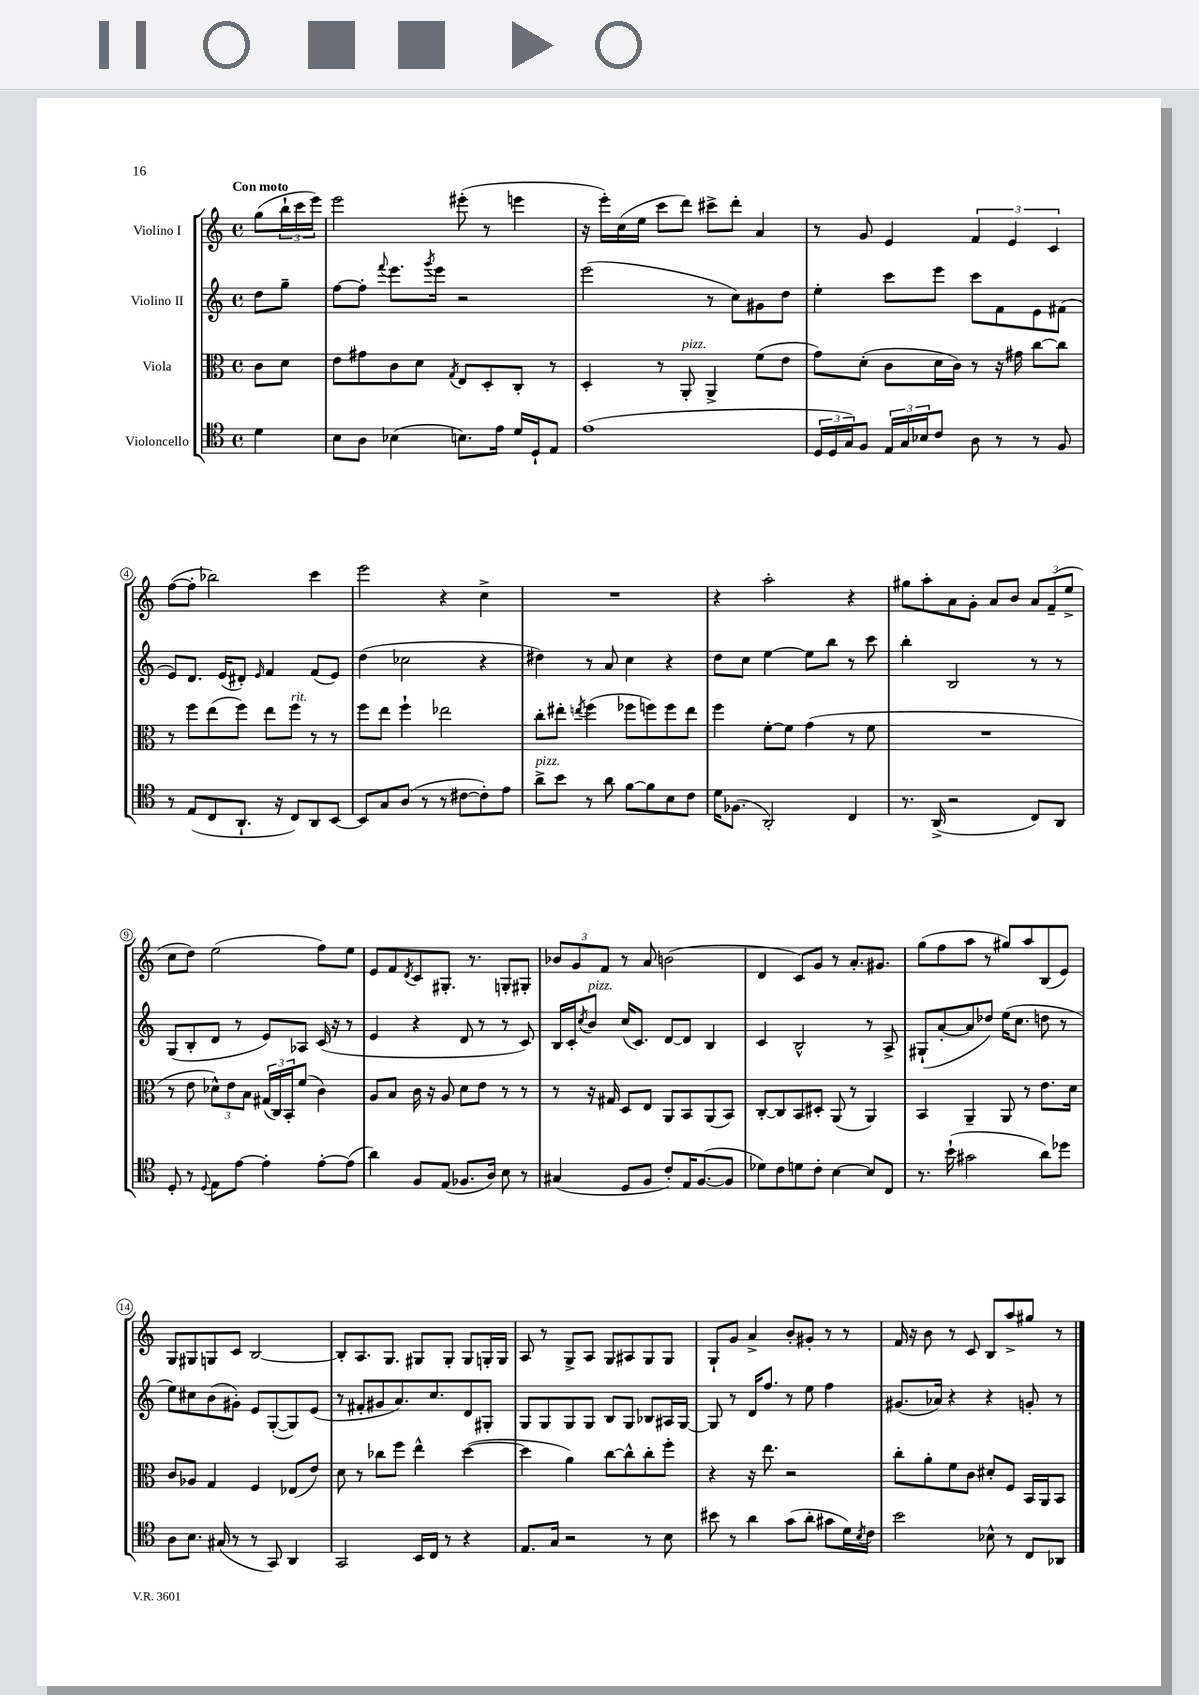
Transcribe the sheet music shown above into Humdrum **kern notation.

**kern	**kern	**kern	**kern
*part4	*part3	*part2	*part1
*staff4	*staff3	*staff2	*staff1
*I"Violoncello	*I"Viola	*I"Violino II	*I"Violino I
*clefC4	*clefC3	*clefG2	*clefG2
*k[]	*k[]	*k[]	*k[]
*M4/4	*M4/4	*M4/4	*M4/4
*met(c)	*met(c)	*met(c)	*met(c)
=	=	=	=
!	!	!	!LO:TX:a:B:t=Con moto
4d\	8c\L	8dd\L	(8gg\L
.	8d\J	8gg~\J	24bb`\L
.	.	.	24ccc\
.	.	.	24eee\JJ)
=1	=1	=1	=1
8B\L	8e\L	[8ff\L	2eee\
8A\J	8g#X\	8ff'\J]	.
.	.	8qqfff/	.
(4B-X\	8c\	8.eee\L	.
.	8d\J	.	.
.	.	8qggg/	.
.	.	16eee\Jk	.
.	8qG/	.	.
8.Bn\L)	8E/L	2r	(8eee#X'\
.	8D'/	.	8r
16e\Jk	.	.	.
16d/LL	8C'/J	.	4eeen\
16D`/J	.	.	.
8E/J	8r	.	.
=2	=2	=2	=2
(1e	4D'/	(2eee\	16r
.	.	.	16eee'\LL)
.	.	.	(16cc\
.	.	.	16ee\JJ
.	8r	.	8ccc\L
!	!LO:TX:a:i:t=pizz.	!	!
.	8AA'/	.	8ddd\J)
.	4AA^/	8r	8ccc#X^\L
.	.	8cc\L)	8ddd'\J
.	(8f\L	8g#X\	4a/
.	8e\J	8dd\J	.
=3	=3	=3	=3
24D/LL	8g\L)	4ee'\	8r
24D/	.	.	.
24G/J)	.	.	.
8F/J	(8d'\J	.	8g/
24E/LL	8c\L	8ccc\L	4e/
24G/	.	.	.
24B-X/J	.	.	.
8c/J	16d\L	8eee\J	.
.	16c\JJ)	.	.
8A\	8r	8ccc\L	6f/
8r	16r	8f\	.
.	.	.	6e/
.	16g#X\	.	.
8r	[8cc\L	8e\	.
.	.	.	6c/
8F/	8cc\J]	(8f#X\J	.
!!LO:LB:g=z
=4	=4	=4	=4
8r	8r	8e/L)	([8ff\L
(8E/L	8ff\L	8.d/J	8ff'\J]
8C/	(8ee\	.	2bb-X\)
.	.	(16e/KL	.
8.AA`/J	8ff\J)	8d#X'/J)	.
.	.	16qqe/	.
.	8ee\L	4f/	.
16r	.	.	.
!	!LO:TX:a:i:t=rit.	!	!
8C/L)	8ff\J	.	.
8AA/	8r	(8f/L	4ccc\
[8BB/J	8r	8e/J)	.
=5	=5	=5	=5
8BB/L]	8ff\L	(4dd\	2eee\
8G/	8ee\J	.	.
(8A/J	4ff`\	2cc-X\	.
8r	.	.	.
8r	2ee-X\	.	4r
[8c#X\L	.	.	.
8c#'\])	.	4r	4cc^\
8e\J	.	.	.
=6	=6	=6	=6
!LO:TX:a:i:t=pizz.	!	!	!
8a^\L	8cc'\L	4dd#X\)	1r
8b\J	8ee#X'\J	.	.
.	8qeen/	.	.
8r	(4ff\	8r	.
8a\	.	8a/	.
[8f\L	8ff-X\L	4cc\	.
8f\]	8ffn\)	.	.
8B\	8ff\	4r	.
8c\J	8ee\J	.	.
=7	=7	=7	=7
16d\KL	4ff\	8dd\L	4r
(8.F-X\J	.	.	.
.	.	8cc\J	.
2AA'/)	[8f'\L	[4ee\	2aa'\
.	8f\J]	.	.
.	(4g\	8ee\L]	.
.	.	8bb\J	.
4C/	8r	8r	4r
.	8f\	8ccc\	.
=8	=8	=8	=8
8.r	1r	4bb'\	8gg#X\L
.	.	.	8aa'\
(16AA^/	.	.	.
2r	.	2B/	8a\
.	.	.	8g'\J
.	.	.	8a/L
.	.	.	8b/J
8C/L)	.	8r	12a/L
.	.	.	(12f~/
8AA/J	.	8r	.
.	.	.	12ee^/J
!!LO:LB:g=z
=9	=9	=9	=9
8D'/	8r	(8G/L	8cc\L
8r	8e\	8B'/	8dd\J)
8qqD/	.	.	.
8E\L	12d-X^^\L)	8d/J	(2ee\
.	12e\	.	.
[8e\J	.	8r	.
.	12B\J	.	.
4e'\]	(24G#X/LL	8e/L)	.
.	24C/)	.	.
.	24BB'/J	.	.
.	(8f/J	8A-X/J	.
[8e'\L	4c\)	(16c/	8ff\L)
.	.	16r	.
(8e\J]	.	8r	8ee\J
=10	=10	=10	=10
4a\)	8A/L	4e/	8e/L
.	8B/J	.	8f/
.	.	.	8qd/
8F/L	16c\	4r	8c/
.	16r	.	.
(8E/J	8A/	.	8.G#X'/J
8.F-X/L	8d\L	8d/	.
.	.	.	8.r
.	8e\J	8r	.
16A/Jk)	.	.	.
8B\	8r	8r	8Gn'/L
8r	8r	8c/)	8G#X'/J
=11	=11	=11	=11
(4G#X/	8r	16B/LL	12b-X/L
.	.	16c'/J	.
.	.	.	12g/
.	.	8qcc/	.
!	!	!LO:TX:a:i:t=pizz.	!
.	16r	8b/J	.
.	.	.	12f/J
.	16G#X/	.	.
8D/L	8D/L	(16cc/KL	8r
.	.	8.c/J)	.
8F/J	8E/J	.	8a/
8c'/L)	8AA/L	[8d/L	(2bn\
16E/K	8BB/	8d/J]	.
([8.F/	.	.	.
.	(8AA/	4B/	.
8F/J]	8BB/J)	.	.
=12	=12	=12	=12
8d-X\L)	[8C'/L	4c/	4d/
8c\	8C/]	.	.
8dn\	8BB/	2B^^/	8c/L)
8c'\J	8D#X'/J	.	8g/J
[4B\	(8AA/	.	8r
.	8r	.	8.a'/L
8B/L]	4AA/)	8r	.
.	.	.	8.g#X/J
8C/J	.	8A^/	.
=13	=13	=13	=13
8.r	4BB/	(8G#X`/L	(8gg\L
.	.	[8a'/	8ff\
(16b`\	.	.	.
2g#X\	4AA~/	8a/]	8aa\J
.	.	8dd-X/J)	8r
.	8AA/	(16ee\KL	8gg#X/L)
.	.	8.cc\J	.
.	8r	.	8aa/
8a\L)	8.e\L	8ddn\	(8B/
8dd-X\J	.	8r	8e/J)
.	16d\Jk	.	.
!!LO:LB:g=z
=14	=14	=14	=14
8A\L	8c/L	8ee\L)	8G/L
8.B\J	8A-X/J	8cc#X\	8G#X/
.	4G/	(8b\	8Gn/
(16G#X/	.	.	.
8r	.	8g#X'\J)	8c/J
8r	4F/	8e/L	[2B/
8GG/)	.	([8G'/	.
4AA/	(8E-X/L	8G/])	.
.	8e/J)	(8e/J	.
=15	=15	=15	=15
2GG/	8d\	8r	8B'/L]
.	8r	8f#X'/L	8.A/
.	8cc-X\L	8g#X/	.
.	.	.	8.G/J
.	8ff\J	8.a/)	.
16BB/LL	4ee^^\	.	8G#X/L
16C/JJ	.	8.cc/	.
8r	.	.	8G#'/J
4r	([4dd\	8d/	8G#/L
.	.	8G#X'/J	16Gn'/L
.	.	.	16G/JJ
=16	=16	=16	=16
8.E/L	4dd\]	8G/L	8A/
.	.	8G/	8r
16G/Jk	.	.	.
2r	4a\)	8G/	8G^/L
.	.	8G/J	8A/J
.	[8cc\L	8B/L	8G/L
.	8cc^^\]	8G/J	8A#X/
8r	8cc'\	8B-X/L	8G/
8B\	8ff'\J	16A#X/L	8G/J
.	.	[16G/JJ	.
=17	=17	=17	=17
8b#X\	4r	8G/]	8G`/L
8r	.	8r	8g/J
4a\	16r	16d/KL	4a^/
.	8.ee\	8.ff/J	.
(8g\L	2r	8r	8b'/L
8a'\J	.	8ee\	8g#X'/J
8g#X\L	.	4ff\	8r
16d\L)	.	.	8r
8qB/	.	.	.
16c\JJ	.	.	.
=18	=18	=18	=18
2b\	8cc'\L	(8.g#X/L	16f/
.	.	.	16r
.	8a'\	.	8b\
.	.	16a-X/Jk)	.
.	8f\	4r	8r
.	8c\J	.	8c/
8B-X^^\	8d#X'/L	4r	8B/L
8r	8F/J	.	8aa^/
8C/L	16BB/LL	8gn'/	8gg#X/J
.	16AA/J	.	.
8AA-X/J	8BB/J	8r	8r
==	==	==	==
*-	*-	*-	*-
